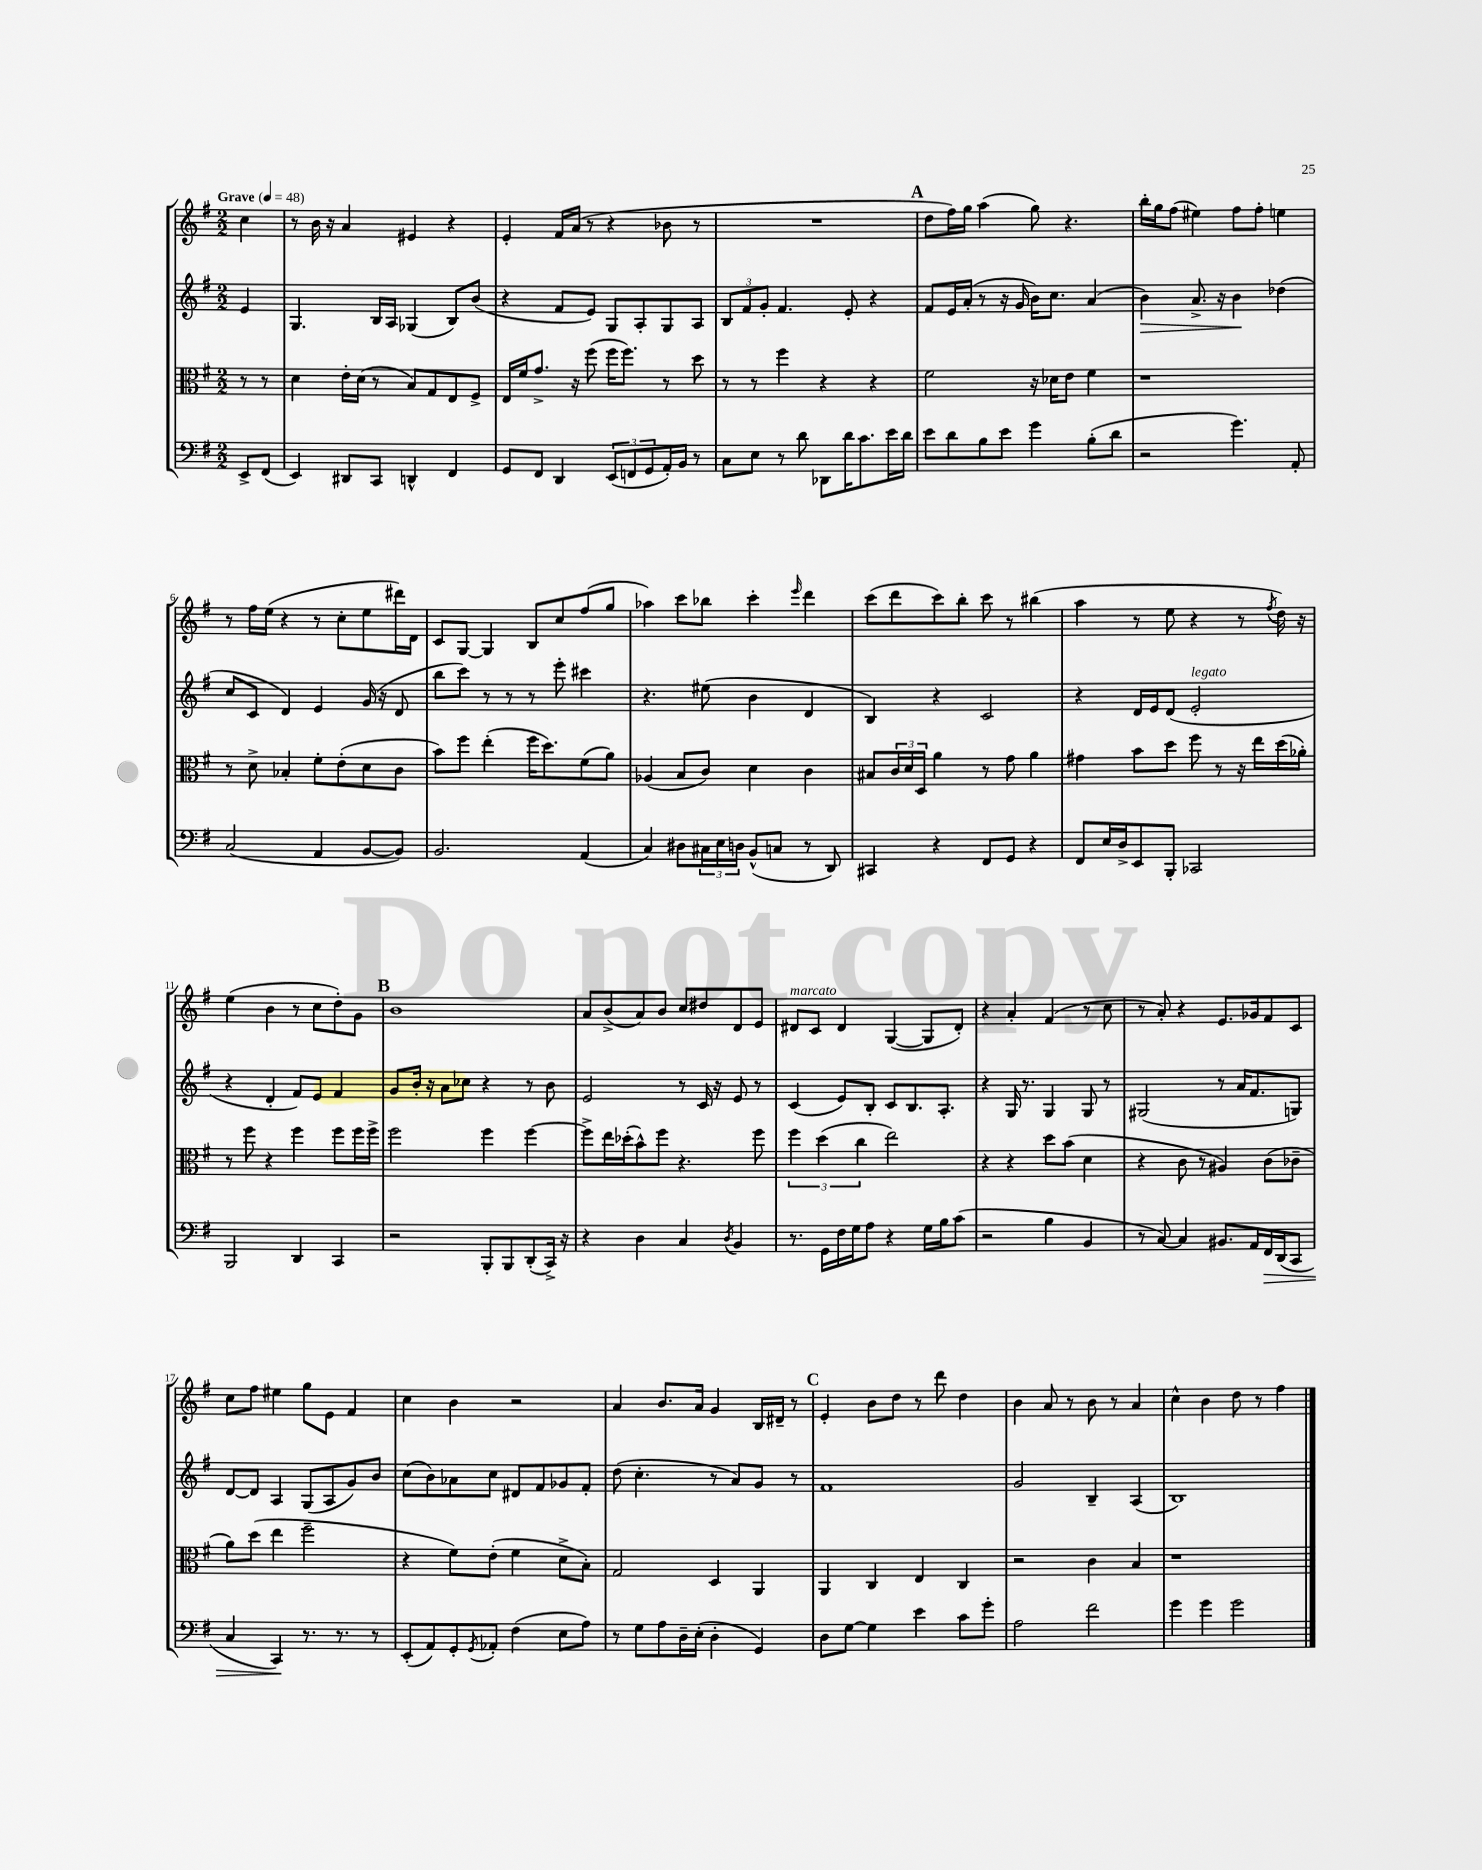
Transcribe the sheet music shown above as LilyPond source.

<<
\new StaffGroup <<
\new Staff = "s0" {
    \clef treble \key g \major \numericTimeSignature \time 2/2 \partial 4 \tempo "Grave" 4 = 48
    c''4 |
    r8 b'16 r16 a'4 eis'4 r4 |
    e'4-. fis'16 a'16( r8 r4 bes'8 r8 |
    R1 |
    \mark \markup { \bold "A" } d''8 fis''16) g''16 a''4( g''8) r4. |
    b''16-. g''16 fis''8( eis''4) fis''8 fis''8-. e''4 |
    r8 fis''16 e''16( r4 r8 c''8-. e''8 dis'''16) d'16 |
    c'8 g8~ g4 b8 c''8 fis''8( g''8 |
    aes''4) c'''8 bes''8 c'''4-. \grace { e'''16 } d'''4 |
    c'''8( d'''8 c'''8) b''8-. c'''8 r8 bis''4( |
    a''4 r8 e''8 r4 r8 \acciaccatura { fis''8 } d''16) r16 |
    e''4( b'4 r8 c''8 d''8-.) g'8 |
    \mark \markup { \bold "B" } b'1 |
    a'8 b'8->( a'8) b'8 c''8 dis''8 d'8 e'8 |
    dis'8^\markup { \italic "marcato" } c'8 dis'4 g4~( g8 dis'8-.) |
    r4 a'4-. fis'4( r8 c''8 |
    r8 a'8-.) r4 e'8. ges'16 fis'8 c'8 |
    c''8 fis''8 eis''4 g''8 e'8 fis'4 |
    c''4 b'4 r2 |
    a'4 b'8. a'16 g'4 b16 dis'16-- r8 |
    \mark \markup { \bold "C" } e'4-. b'8 d''8 r8 d'''8 d''4 |
    b'4 a'8 r8 b'8 r8 a'4 |
    c''4-^ b'4 d''8 r8 fis''4 \bar "|." |
}
\new Staff = "s1" {
    \clef treble \key g \major \numericTimeSignature \time 2/2 \partial 4
    e'4 |
    g4. b16 a16 ges4( b8) b'8( |
    r4 fis'8 e'8) g8 a8-. g8 a8 |
    \tuplet 3/2 { b8 fis'8 g'8-. } fis'4. e'8-. r4 |
    \mark \markup { \bold "A" } fis'8 e'16 a'16-.( r8 r16 g'16 b'16) c''8. a'4( |
    b'4\>) a'8.-> r16 b'4\! des''4( |
    c''8 c'8 d'4) e'4 g'16( r16 d'8 |
    b''8 c'''8) r8 r8 r8 e'''8-. cis'''4 |
    r4. eis''8( b'4 d'4 |
    b4) r4 c'2 |
    r4 d'16 e'16 d'8( e'2-.^\markup { \italic "legato" } |
    r4 d'4-. fis'8) e'8 fis'4 |
    \mark \markup { \bold "B" } g'8 b'16-. r16 a'8 ces''8 r4 r8 b'8 |
    e'2 r8 c'16 r16 e'8 r8 |
    c'4( e'8) b8-. c'8 b8. a8.-. |
    r4 g16 r8. g4 g8 r8 |
    gis2( r8 a'16 fis'8. g8) |
    d'8~ d'8 a4 g8( a8 g'8) b'8 |
    c''8( b'8) aes'8 c''8 dis'8 fis'8 ges'8 fis'8-. |
    d''8( c''4.-. r8 a'8) g'8 r8 |
    \mark \markup { \bold "C" } fis'1 |
    g'2 b4-- a4( |
    b1) \bar "|." |
}
\new Staff = "s2" {
    \clef alto \key g \major \numericTimeSignature \time 2/2 \partial 4
    r8 r8 |
    d'4 e'16-. d'16( r8 b8) g8 e8 fis8-> |
    e16 fis'16 g'8.-> r16 fis''8( fis''16 fis''8.) r8 d''8 |
    r8 r8 fis''4 r4 r4 |
    \mark \markup { \bold "A" } fis'2 r16 des'16 e'8 fis'4 |
    r1 |
    r8 d'8-> bes4-. fis'8-. e'8-.( d'8 c'8 |
    b'8) fis''8 e''4-.( fis''16 d''8.) fis'8( a'8) |
    aes4( b8 c'8) d'4 c'4 |
    bis8 \tuplet 3/2 { c'16 d'16 d16 } a'4 r8 g'8 a'4 |
    gis'4 b'8 d''8 fis''8 r8 r16 e''16 d''16( aes'16-.) |
    r8 fis''8 r4 fis''4 fis''8 fis''16 fis''16-> |
    \mark \markup { \bold "B" } fis''2 fis''4 fis''4~ |
    fis''8-> e''16 des''16-.( b'8-^) fis''8 r4. fis''8 |
    \tuplet 3/2 { fis''4 d''4( c''4 } e''2) |
    r4 r4 d''8 b'8( d'4 |
    r4 c'8 r8 ais4) c'8( ces'8-- |
    a'8) d''8( e''4 fis''2-- |
    r4 fis'8) e'8-.( fis'4 d'8-> b8-.) |
    g2 d4 a,4 |
    \mark \markup { \bold "C" } a,4 c4 e4 c4 |
    r2 c'4 b4 |
    r1 \bar "|." |
}
\new Staff = "s3" {
    \clef bass \key g \major \numericTimeSignature \time 2/2 \partial 4
    e,8-> fis,8( |
    e,4) dis,8 c,8 d,4-^ fis,4 |
    g,8 fis,8 d,4 \tuplet 3/2 { e,8( f,8 g,8 } a,16-.) b,16 r8 |
    c8 e8 r8 d'8 des,8 d'16 c'8. e'16 d'16 |
    \mark \markup { \bold "A" } e'8 d'8 b8 e'8 g'4 b8-.( d'8 |
    r2 g'4.) a,8-. |
    c2( a,4 b,8~ b,8) |
    b,2. a,4( |
    c4) dis8 \tuplet 3/2 { cis16 e16 d16 } b,8-^( c8 r8 d,8) |
    cis,4 r4 fis,8 g,8 r4 |
    fis,8 e16 d16-> e,8 b,,8-. ces,2 |
    b,,2 d,4 c,4 |
    \mark \markup { \bold "B" } r2 b,,8-. b,,8 d,8-.( c,16->) r16 |
    r4 d4 c4 \acciaccatura { d8 } b,4 |
    r8. g,16 fis16 g16 a8 r4 g16 b16 c'8( |
    r2 b4 b,4 |
    r8 c8~) c4 bis,8. a,16 fis,16\> d,16( c,8 |
    c4 c,4\!) r8. r8. r8 |
    e,8-.( a,8) g,8-. \acciaccatura { g,8 } aes,8-. fis4( e8 a8) |
    r8 g8 a8 d16-- e16-.( d4-. g,4) |
    \mark \markup { \bold "C" } d8 g8~ g4 e'4 c'8 g'8-. |
    a2 fis'2 |
    g'4 g'4 g'2 \bar "|." |
}
>>
>>
